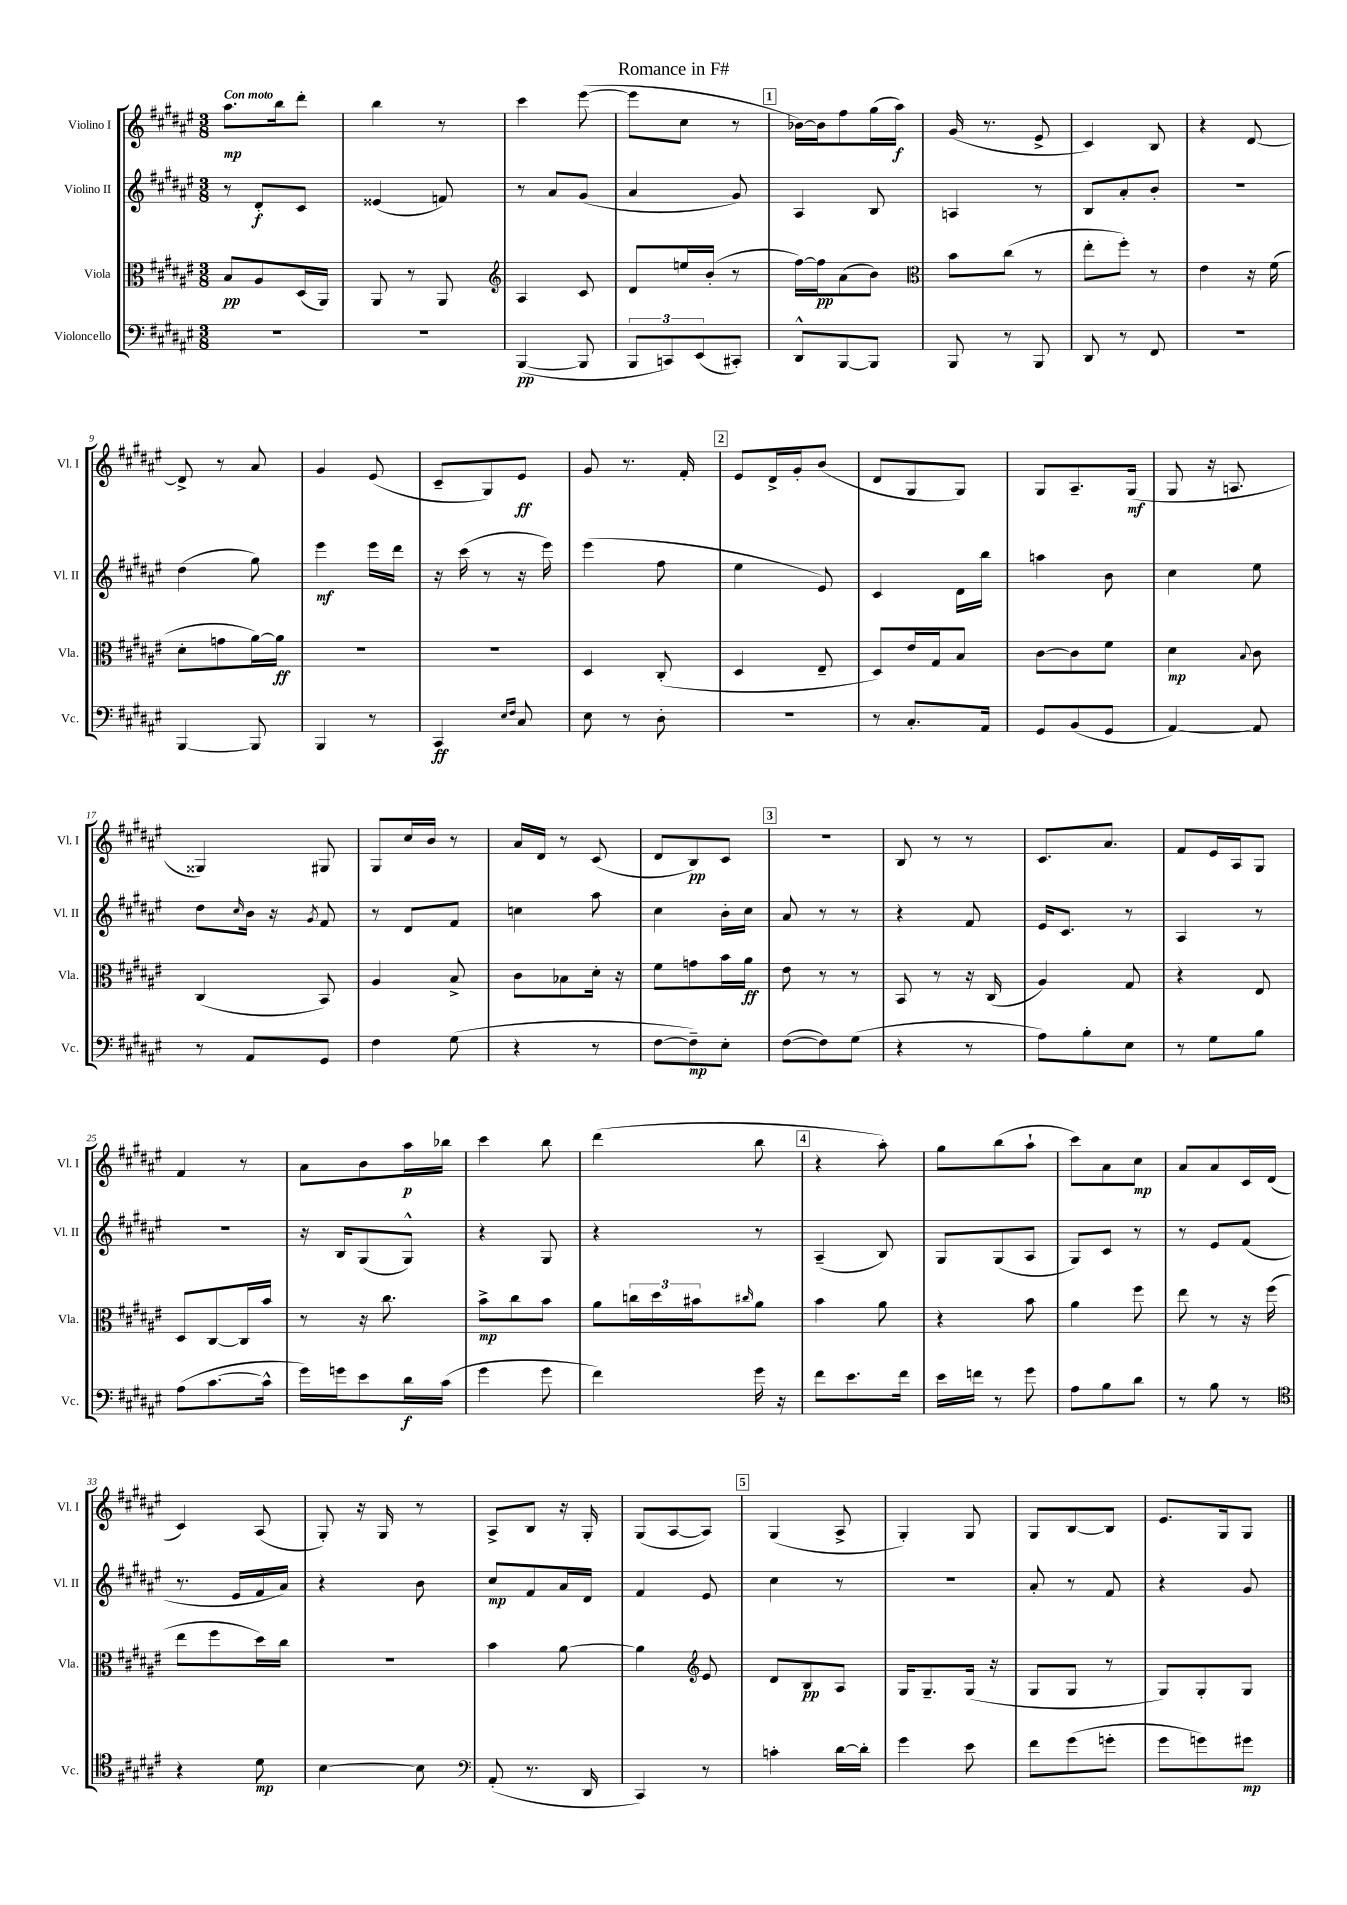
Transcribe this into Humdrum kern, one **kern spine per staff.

**kern	**dynam	**kern	**dynam	**kern	**dynam	**kern	**dynam
*part4	*part4	*part3	*part3	*part2	*part2	*part1	*part1
*staff4	*staff4	*staff3	*staff3	*staff2	*staff2	*staff1	*staff1
*I"Violoncello	*	*I"Viola	*	*I"Violino II	*	*I"Violino I	*
*I'Vc.	*	*I'Vla.	*	*I'Vl. II	*	*I'Vl. I	*
*clefF4	*	*clefC3	*	*clefG2	*	*clefG2	*
*k[f#c#g#d#a#e#]	*	*k[f#c#g#d#a#e#]	*	*k[f#c#g#d#a#e#]	*	*k[f#c#g#d#a#e#]	*
*M3/8	*	*M3/8	*	*M3/8	*	*M3/8	*
=1	=1	=1	=1	=1	=1	=1	=1
!	!	!	!	!	!	!LO:TX:a:B:t=Con moto	!
4.r	.	8B/L	pp	8r	.	8.aa#\L	mp
.	.	8A#/	.	8d#'/L	f	.	.
.	.	.	.	.	.	16bb\k	.
.	.	(16D#/L	.	8c#/J	.	8ddd#'\J	.
.	.	16AA#/JJ)	.	.	.	.	.
=2	=2	=2	=2	=2	=2	=2	=2
4.r	.	8AA#/	.	(4e##X/	.	4bb\	.
.	.	8r	.	.	.	.	.
.	.	8AA#/	.	8fn/)	.	8r	.
=3	=3	=3	=3	=3	=3	=3	=3
*	*	*clefG2	*	*	*	*	*
([4BBB/	pp	4A#/	.	8r	.	4ccc#\	.
.	.	.	.	8a#/L	.	.	.
8BBB/]	.	8c#/	.	(8g#/J	.	([8eee#\	.
=4	=4	=4	=4	=4	=4	=4	=4
12BBB/L	.	8d#/L	.	4a#/	.	8eee#\L]	.
12CCn/)	.	.	.	.	.	.	.
.	.	16een/L	.	.	.	8cc#\J	.
(12EE#/	.	.	.	.	.	.	.
.	.	(16b'/JJ	.	.	.	.	.
8CC#X'/J)	.	8r	.	8g#/)	.	8r	.
!!LO:REH:place=s1:t=1
=5	=5	=5	=5	=5	=5	=5	=5
8DD#^^/L	.	[16ff#\LL)	.	4A#/	.	[16b-X\LL)	.
.	.	16ff#\J]	pp	.	.	16b-\J]	.
[8BBB/	.	(8a#\	.	.	.	8ff#\	.
8BBB/J]	.	8b\J)	.	8B/	.	(16gg#\L	.
.	.	.	.	.	.	16aa#\JJ)	f
=6	=6	=6	=6	=6	=6	=6	=6
*	*	*clefC3	*	*	*	*	*
8BBB/	.	8b\L	.	4An/	.	(16g#/	.
.	.	.	.	.	.	8.r	.
8r	.	(8cc#\J	.	.	.	.	.
8BBB/	.	8r	.	8r	.	8e#^/	.
=7	=7	=7	=7	=7	=7	=7	=7
8DD#/	.	8ee#'\L	.	8B/L	.	4c#/)	.
8r	.	8ff#'\J)	.	8a#'/	.	.	.
8FF#/	.	8r	.	8b'/J	.	8B/	.
=8	=8	=8	=8	=8	=8	=8	=8
4.r	.	4e#\	.	4.r	.	4r	.
.	.	16r	.	.	.	[8d#/	.
.	.	(16f#\	.	.	.	.	.
!!LO:LB:g=z
=9	=9	=9	=9	=9	=9	=9	=9
[4BBB/	.	8d#'\L	.	(4dd#\	.	8d#^/]	.
.	.	8gn\	.	.	.	8r	.
8BBB/]	.	[16a#\L)	.	8gg#\)	.	8a#/	.
.	.	16a#\JJ]	ff	.	.	.	.
=10	=10	=10	=10	=10	=10	=10	=10
4BBB/	.	4.r	.	4eee#\	mf	4g#/	.
8r	.	.	.	16eee#\LL	.	(8e#/	.
.	.	.	.	16ddd#\JJ	.	.	.
=11	=11	=11	=11	=11	=11	=11	=11
4CC#/	ff	4.r	.	16r	.	8c#~/L	.
.	.	.	.	(16ccc#\	.	.	.
.	.	.	.	8r	.	8G#/)	.
16qqE#/LL	.	.	.	.	.	.	.
16qqF#/JJ	.	.	.	.	.	.	.
8C#/	.	.	.	16r	.	8e#/J	ff
.	.	.	.	16eee#\)	.	.	.
=12	=12	=12	=12	=12	=12	=12	=12
8E#\	.	4D#/	.	(4eee#\	.	8g#/	.
8r	.	.	.	.	.	8.r	.
8D#'\	.	(8C#'/	.	8ff#\	.	.	.
.	.	.	.	.	.	16f#'/	.
!!LO:REH:place=s1:t=2
=13	=13	=13	=13	=13	=13	=13	=13
4.r	.	4D#/	.	4ee#\	.	8e#/L	.
.	.	.	.	.	.	16d#^/L	.
.	.	.	.	.	.	16g#'/J	.
.	.	8E#~/	.	8e#/)	.	(8b/J	.
=14	=14	=14	=14	=14	=14	=14	=14
8r	.	8D#/L)	.	4c#/	.	8d#/L	.
8.C#'/L	.	16e#/L	.	.	.	8G#/	.
.	.	16G#/J	.	.	.	.	.
.	.	8B/J	.	16d#\LL	.	8G#/J)	.
16AA#/Jk	.	.	.	16bb\JJ	.	.	.
=15	=15	=15	=15	=15	=15	=15	=15
8GG#/L	.	[8c#\L	.	4aan\	.	8G#/L	.
(8BB/	.	8c#\]	.	.	.	8.A#~/	.
8GG#/J	.	8f#\J	.	8b\	.	.	.
.	.	.	.	.	.	(16G#/Jk	mf
=16	=16	=16	=16	=16	=16	=16	=16
[4AA#/)	.	4d#\	mp	4cc#\	.	8G#/	.
.	.	.	.	.	.	16r	.
.	.	.	.	.	.	8.An/	.
.	.	8qqB/	.	.	.	.	.
8AA#/]	.	8c#\	.	8ee#\	.	.	.
!!LO:LB:g=z
=17	=17	=17	=17	=17	=17	=17	=17
8r	.	(4C#/	.	8dd#\L	.	4G##X/)	.
.	.	.	.	16qqcc#/	.	.	.
8AA#/L	.	.	.	16b\Jk	.	.	.
.	.	.	.	16r	.	.	.
.	.	.	.	8qg#/	.	.	.
8GG#/J	.	8BB/)	.	8f#/	.	8G#X/	.
=18	=18	=18	=18	=18	=18	=18	=18
4F#\	.	4A#/	.	8r	.	8G#/L	.
.	.	.	.	8d#/L	.	16cc#/L	.
.	.	.	.	.	.	16b/JJ	.
(8G#\	.	8B^/	.	8f#/J	.	8r	.
=19	=19	=19	=19	=19	=19	=19	=19
4r	.	8c#\L	.	4ccn\	.	16a#/LL	.
.	.	.	.	.	.	16d#/JJ	.
.	.	8B-X\	.	.	.	8r	.
8r	.	16d#'\Jk	.	8aa#\	.	(8c#/	.
.	.	16r	.	.	.	.	.
=20	=20	=20	=20	=20	=20	=20	=20
[8F#\L	.	8f#\L	.	4cc#\	.	8d#/L	.
8F#~\])	mp	8gn\	.	.	.	8B/)	pp
8E#'\J	.	16b\L	.	16b'\LL	.	8c#/J	.
.	.	16a#\JJ	ff	16cc#\JJ	.	.	.
!!LO:REH:place=s1:t=3
=21	=21	=21	=21	=21	=21	=21	=21
([8F#\L	.	8e#\	.	8a#/	.	4.r	.
8F#\])	.	8r	.	8r	.	.	.
(8G#\J	.	8r	.	8r	.	.	.
=22	=22	=22	=22	=22	=22	=22	=22
4r	.	8BB/	.	4r	.	8B/	.
.	.	8r	.	.	.	8r	.
8r	.	16r	.	8f#/	.	8r	.
.	.	(16C#/	.	.	.	.	.
=23	=23	=23	=23	=23	=23	=23	=23
8A#\L)	.	4A#/)	.	16e#/KL	.	8.c#/L	.
.	.	.	.	8.c#/J	.	.	.
8B'\	.	.	.	.	.	.	.
.	.	.	.	.	.	8.a#/J	.
8E#\J	.	8G#/	.	8r	.	.	.
=24	=24	=24	=24	=24	=24	=24	=24
8r	.	4r	.	4A#/	.	8f#/L	.
8G#\L	.	.	.	.	.	16e#/L	.
.	.	.	.	.	.	16A#/J	.
8B\J	.	8E#/	.	8r	.	8G#/J	.
!!LO:LB:g=z
=25	=25	=25	=25	=25	=25	=25	=25
(8A#\L	.	8D#/L	.	4.r	.	4f#/	.
[8.c#\	.	[8C#/	.	.	.	.	.
.	.	16C#/L]	.	.	.	8r	.
16c#^^\Jk]	.	16b/JJ	.	.	.	.	.
=26	=26	=26	=26	=26	=26	=26	=26
16g#\LL)	.	8r	.	16r	.	8a#\L	.
16gn\J	.	.	.	16B/KL	.	.	.
8e#\	.	16r	.	(8G#/	.	8b\	.
.	.	8.cc#\	.	.	.	.	.
16d#\L	f	.	.	8G#^^/J)	.	16aa#\L	p
(16c#\JJ	.	.	.	.	.	16bb-X\JJ	.
=27	=27	=27	=27	=27	=27	=27	=27
4g#\	.	8b^\L	mp	4r	.	4ccc#\	.
.	.	8cc#\	.	.	.	.	.
8g#\	.	8b\J	.	8G#/	.	8bb\	.
=28	=28	=28	=28	=28	=28	=28	=28
4f#\)	.	8a#\L	.	4r	.	(4ddd#\	.
.	.	24ccn\L	.	.	.	.	.
.	.	24dd#\	.	.	.	.	.
.	.	24b#X\J	.	.	.	.	.
.	.	16qqcc#X/	.	.	.	.	.
16g#\	.	8a#\J	.	8r	.	8bb\	.
16r	.	.	.	.	.	.	.
!!LO:REH:place=s1:t=4
=29	=29	=29	=29	=29	=29	=29	=29
8f#\L	.	4b\	.	(4A#~/	.	4r	.
8.e#\	.	.	.	.	.	.	.
.	.	8a#\	.	8B/)	.	8aa#'\)	.
16f#\Jk	.	.	.	.	.	.	.
=30	=30	=30	=30	=30	=30	=30	=30
16e#\LL	.	4r	.	8G#/L	.	8gg#\L	.
16fn\JJ	.	.	.	.	.	.	.
8r	.	.	.	(8G#/	.	(8bb\	.
8g#\	.	8b\	.	8A#/J	.	8aa#`\J	.
=31	=31	=31	=31	=31	=31	=31	=31
8A#\L	.	4a#\	.	8G#/L)	.	8ccc#\L)	.
8B\	.	.	.	8c#/J	.	8a#\	.
8d#\J	.	8ff#\	.	8r	.	8cc#\J	mp
=32	=32	=32	=32	=32	=32	=32	=32
8r	.	8ee#\	.	8r	.	8a#/L	.
8B\	.	8r	.	8e#/L	.	8a#/	.
8r	.	16r	.	(8f#/J	.	16c#/L	.
.	.	(16ff#\	.	.	.	(16d#/JJ	.
!!LO:LB:g=z
=33	=33	=33	=33	=33	=33	=33	=33
*clefC4	*	*	*	*	*	*	*
4r	.	8ee#\L	.	8.r	.	4c#/)	.
.	.	8ff#\	.	.	.	.	.
.	.	.	.	16e#/LL	.	.	.
8d#\	mp	16dd#\L)	.	16f#/	.	(8A#/	.
.	.	16cc#\JJ	.	16a#/JJ)	.	.	.
=34	=34	=34	=34	=34	=34	=34	=34
[4B\	.	4.r	.	4r	.	8G#'/)	.
.	.	.	.	.	.	16r	.
.	.	.	.	.	.	16G#/	.
8B\]	.	.	.	8b\	.	8r	.
=35	=35	=35	=35	=35	=35	=35	=35
*clefF4	*	*	*	*	*	*	*
(8AA#'/	.	4b\	.	8cc#/L	mp	8A#^/L	.
8.r	.	.	.	8f#/	.	8B/J	.
.	.	[8a#\	.	16a#/L	.	16r	.
16DD#/	.	.	.	16d#/JJ	.	16G#'/	.
=36	=36	=36	=36	=36	=36	=36	=36
4CC#/)	.	4a#\]	.	4f#/	.	(8G#/L	.
.	.	.	.	.	.	[8A#/	.
*	*	*clefG2	*	*	*	*	*
8r	.	8e#/	.	8e#/	.	8A#/J])	.
!!LO:REH:place=s1:t=5
=37	=37	=37	=37	=37	=37	=37	=37
4cn'\	.	8d#/L	.	4cc#\	.	(4G#/	.
.	.	8B/	pp	.	.	.	.
[16d#\LL	.	8A#/J	.	8r	.	8A#^/	.
16d#'\JJ]	.	.	.	.	.	.	.
=38	=38	=38	=38	=38	=38	=38	=38
4g#\	.	16G#/KL	.	4.r	.	4G#'/)	.
.	.	8.G#~/	.	.	.	.	.
8e#\	.	(16G#/Jk	.	.	.	8G#/	.
.	.	16r	.	.	.	.	.
=39	=39	=39	=39	=39	=39	=39	=39
8f#\L	.	8G#/L	.	8a#'/	.	8G#/L	.
(8g#\	.	8G#/J	.	8r	.	[8B/	.
8gn'\J	.	8r	.	8f#/	.	8B/J]	.
=40	=40	=40	=40	=40	=40	=40	=40
8g#\L	.	8G#/L)	.	4r	.	8.e#/L	.
8gn\)	.	8G#'/	.	.	.	.	.
.	.	.	.	.	.	16G#/k	.
8g#X\J	mp	8G#/J	.	8g#/	.	8G#/J	.
==	==	==	==	==	==	==	==
*-	*-	*-	*-	*-	*-	*-	*-
